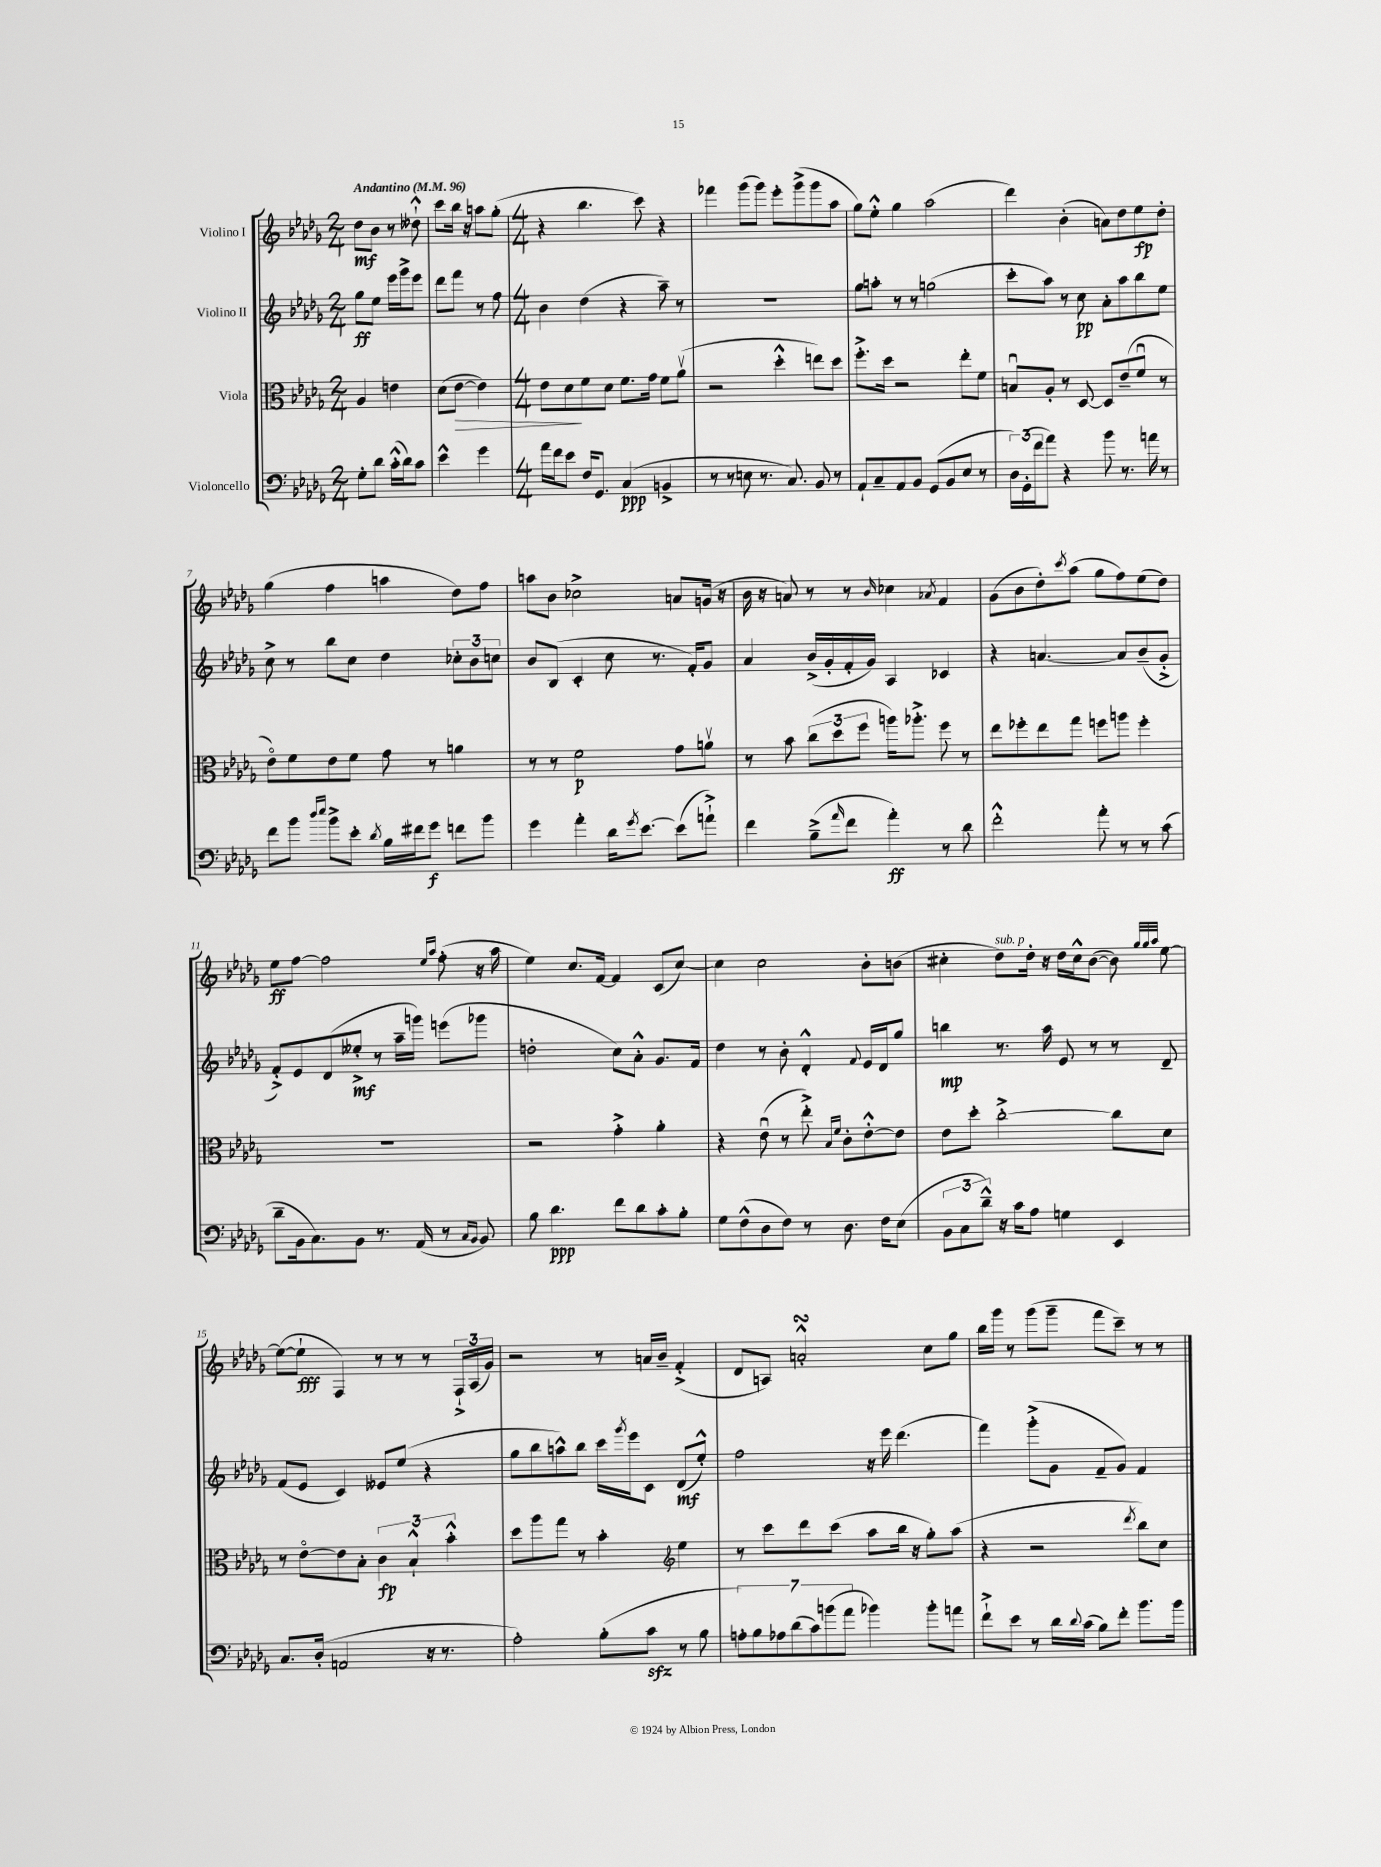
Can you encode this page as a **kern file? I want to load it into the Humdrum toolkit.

**kern	**kern	**kern	**kern
*staff4	*staff3	*staff2	*staff1
*clefF4	*clefC3	*clefG2	*clefG2
*k[b-e-a-d-g-]	*k[b-e-a-d-g-]	*k[b-e-a-d-g-]	*k[b-e-a-d-g-]
*M2/4	*M2/4	*M2/4	*M2/4
*MM96	*MM96	*MM96	*MM96
8G-'	4A-	8gg-	8dd-
8d-	.	8ee-	8b-
(16c'^^	4e	16eee-	8r
16d-)	.	16ggg-^	.
8c	.	8eee-	8dd--`^^
=	=	=	=
4e-^^	(8d-	8ddd-	8ccc
.	[8e-	8fff	16bb-
.	.	.	16r
4g-	4e-])	8r	8aa
.	.	8ff	(8gg-'
=	=	=	=
*M4/4	*M4/4	*M4/4	*M4/4
16a-	8e-	4b-	4r
16f	.	.	.
8e-	8d-	.	.
16F	8f	(4dd-	4.bb-
8.GG-	.	.	.
.	8d-	.	.
(4C	8.f	4r	.
.	.	.	8ccc)
.	16g-	.	.
4BB^	8f	8aa-~)	4r
.	(8a-v	8r	.
=	=	=	=
8r	2r	1r	4fff-
8r	.	.	.
8E	.	.	(8ggg-
8.r	.	.	8ggg-)
.	4dd-'^^	.	8eee-'
8.C)	.	.	.
.	.	.	(8ggg-^
8BB-	8ee)	.	8ggg-
8r	8dd-	.	8aa-
=	=	=	=
8AA-`	8.ff'^	8gg-	8gg-)
8C~	.	8aa'	8ee-'^^
.	16dd-	.	.
8AA-	2r	8r	4gg-
8BB-	.	8r	.
(8GG-	.	(2gg	(2aa-
8BB-	.	.	.
8E-	8ee-'	.	.
8r	8f	.	.
=	=	=	=
24D-)	8Bu	8ccc'	4ddd-)
(24GG-'	.	.	.
24f	.	.	.
8a-)	8A-'	8aa-)	.
4r	8r	8r	(4b-'
.	[8D-	8cc	.
8b-	8D-]	8a-'	8a)
8.r	(8e-~	8aa-	8dd-
.	8fu	8bb-	8ee-
16a	.	.	.
8r	8r	8ee-	8dd-'
=	=	=	=
8f	8e-o)	8cc^	(4gg-
8b-	8f	8r	.
16qqdd-	.	.	.
16qqee-	.	.	.
8b-^	8e-	8bb-	4ff
8e-'	8f	8cc	.
8qd-	.	.	.
16B-	8g-	4dd-	4aa
16f#	.	.	.
8g-	8r	.	.
8f	4a	12cc-'	8dd-)
.	.	12b-	.
8b-	.	.	8ff
.	.	12cc	.
=	=	=	=
4g-	8r	8b-	8aa
.	8r	(8B-	8b-
4a-'	2f	4c'	2cc-^
16d-	.	8cc	.
8qg-	.	.	.
[8.e-	.	.	.
.	.	8.r	.
(8e-]	8g-	.	8a
.	.	16f')	.
8a`^)	8av	8g-	(16g
.	.	.	16r
=	=	=	=
4f	8r	4a-	16b-
.	.	.	16r
.	8b-	.	8a)
(8B-~^	(12cc	(16b-^	8r
.	.	16g-'	.
.	12dd-	.	.
16qqa-	.	.	.
8f	.	16f'	8r
.	12ff	.	.
.	.	16g-)	.
.	.	.	16qqb-
4a-')	16aa)	4A-	4cc-
.	8.aa-'^	.	.
.	.	.	8qa-
8r	8ff	4c-	4f
8d-	8r	.	.
=	=	=	=
2f'^^	8ee-	4r	(8g-
.	8ff-'	.	8b-
.	8ee-	[4.a	8dd-')
.	.	.	8qccc
.	8gg-	.	(8aa-
8a-'	8ff	.	8gg-
8r	8aa	8a]	8ff)
8r	4ff'	(8b-~	(8ee-
(8c	.	8g-'^	8dd-)
=	=	=	=
8d-~	1r	8f'^)	8ee-
16BB-	.	8e-	[8ff
8.C)	.	.	.
.	.	(8d-	2ff]
8BB-	.	8ee--'^	.
8.r	.	8r	.
.	.	16aa-~	.
(16AA-	.	16ggg)	.
.	.	.	16qqee-
.	.	.	16qqaa-
8r	.	(8eee	(8ff'
16qqC	.	.	.
16qqBB-	.	.	.
8BB-)	.	8ggg-	16r
.	.	.	16aa-
=	=	=	=
8B-	2r	2dd'	4ee-)
4.d-	.	.	.
.	.	.	8.cc
.	.	.	[16f
8f	4g-'^	8cc)	4f]
8d-	.	8a-'^^	.
8c'	4a-'	8.g-	(8c
8B-'	.	.	[8cc)
.	.	16f	.
=	=	=	=
8G-	4r	4dd-	4cc]
(8F^^	.	.	.
8D-	(8e-u	8r	2cc
8F)	8r	8b-'	.
8r	8ee-'^)	4d-'^^	.
.	16qqB-	.	.
.	16qqf	.	.
8.D-	8c'	.	.
.	.	8qqf	.
.	[8e-'^^	16e-	8b-'
16F	.	16d-	.
(8E-	8e-]	8gg-	(8b
=	=	=	=
12BB-	8e-	4bb	4cc#'
12C	.	.	.
.	8dd-'	.	.
12d-~^^)	.	.	.
16r	[2cc'^	8.r	8dd-)
16c	.	.	.
8A-	.	.	16dd-'
.	.	16aa-	16r
4G	.	8e-	16dd-
.	.	.	16cc#^^
.	.	8r	([8b-
4EE-	8cc]	8r	8b-])
.	.	.	32qqgg-
.	.	.	32qqgg-
.	.	.	32qqaa-
.	8d-	8d-~	[8ee-
=	=	=	=
8.C	8r	(8f	(8ee-_
.	[8e-o	8e-	8ee-`]
(16D-'	.	.	.
2AA	8e-]	4c)	4F)
.	8B-'	.	.
.	6c	8e--	8r
.	.	(8ee-	8r
.	6B-`^^	.	.
16r	.	4r	8r
8.r	.	.	.
.	6b-'^^	.	.
.	.	.	24F`^
.	.	.	(24A-
.	.	.	24g-)
=	=	=	=
2A-')	8dd-	8gg-	2r
.	8aa-	8bb-	.
.	8gg-	8aa^^)	.
.	8r	8bb-	.
(8B-'	4b-'	16ccc	8r
.	.	8qggg-	.
.	.	16eee-	.
8c	.	8c	16a
.	.	.	16b-~
8r	4ee-	(8d-	(4f'^
8B-	.	8ee-'^^)	.
=	=	=	=
*	*clefG2	*	*
14A')	8r	2ff	8d-
14B-	.	.	.
.	8ccc	.	8A)
14A-	.	.	.
(14d-	.	.	.
.	8ddd-	.	2a'^^
14c)	.	.	.
(14b	.	.	.
.	(8ccc	.	.
14a-	.	.	.
4b-)	8aa-	16r	.
.	.	16eee-	.
.	16bb-	(4.ddd-	.
.	16r	.	.
8b-'	8gg-')	.	8cc
8a	(8aa-	.	8gg-
=	=	=	=
8f`^	4r	4fff)	16bb-
.	.	.	16ggg-
8e-	.	.	8r
8r	2r	(8ggg-'^	(8ggg-
16d-	.	8g-	8ggg-~
8qqd-	.	.	.
(16c	.	.	.
8B-)	.	8f~	8fff
8f'	.	8g-)	8ccc~)
.	8qddd-	.	.
8.b-	8bb-)	4f	8r
.	8cc	.	8r
16b-	.	.	.
==	==	==	==
*-	*-	*-	*-
